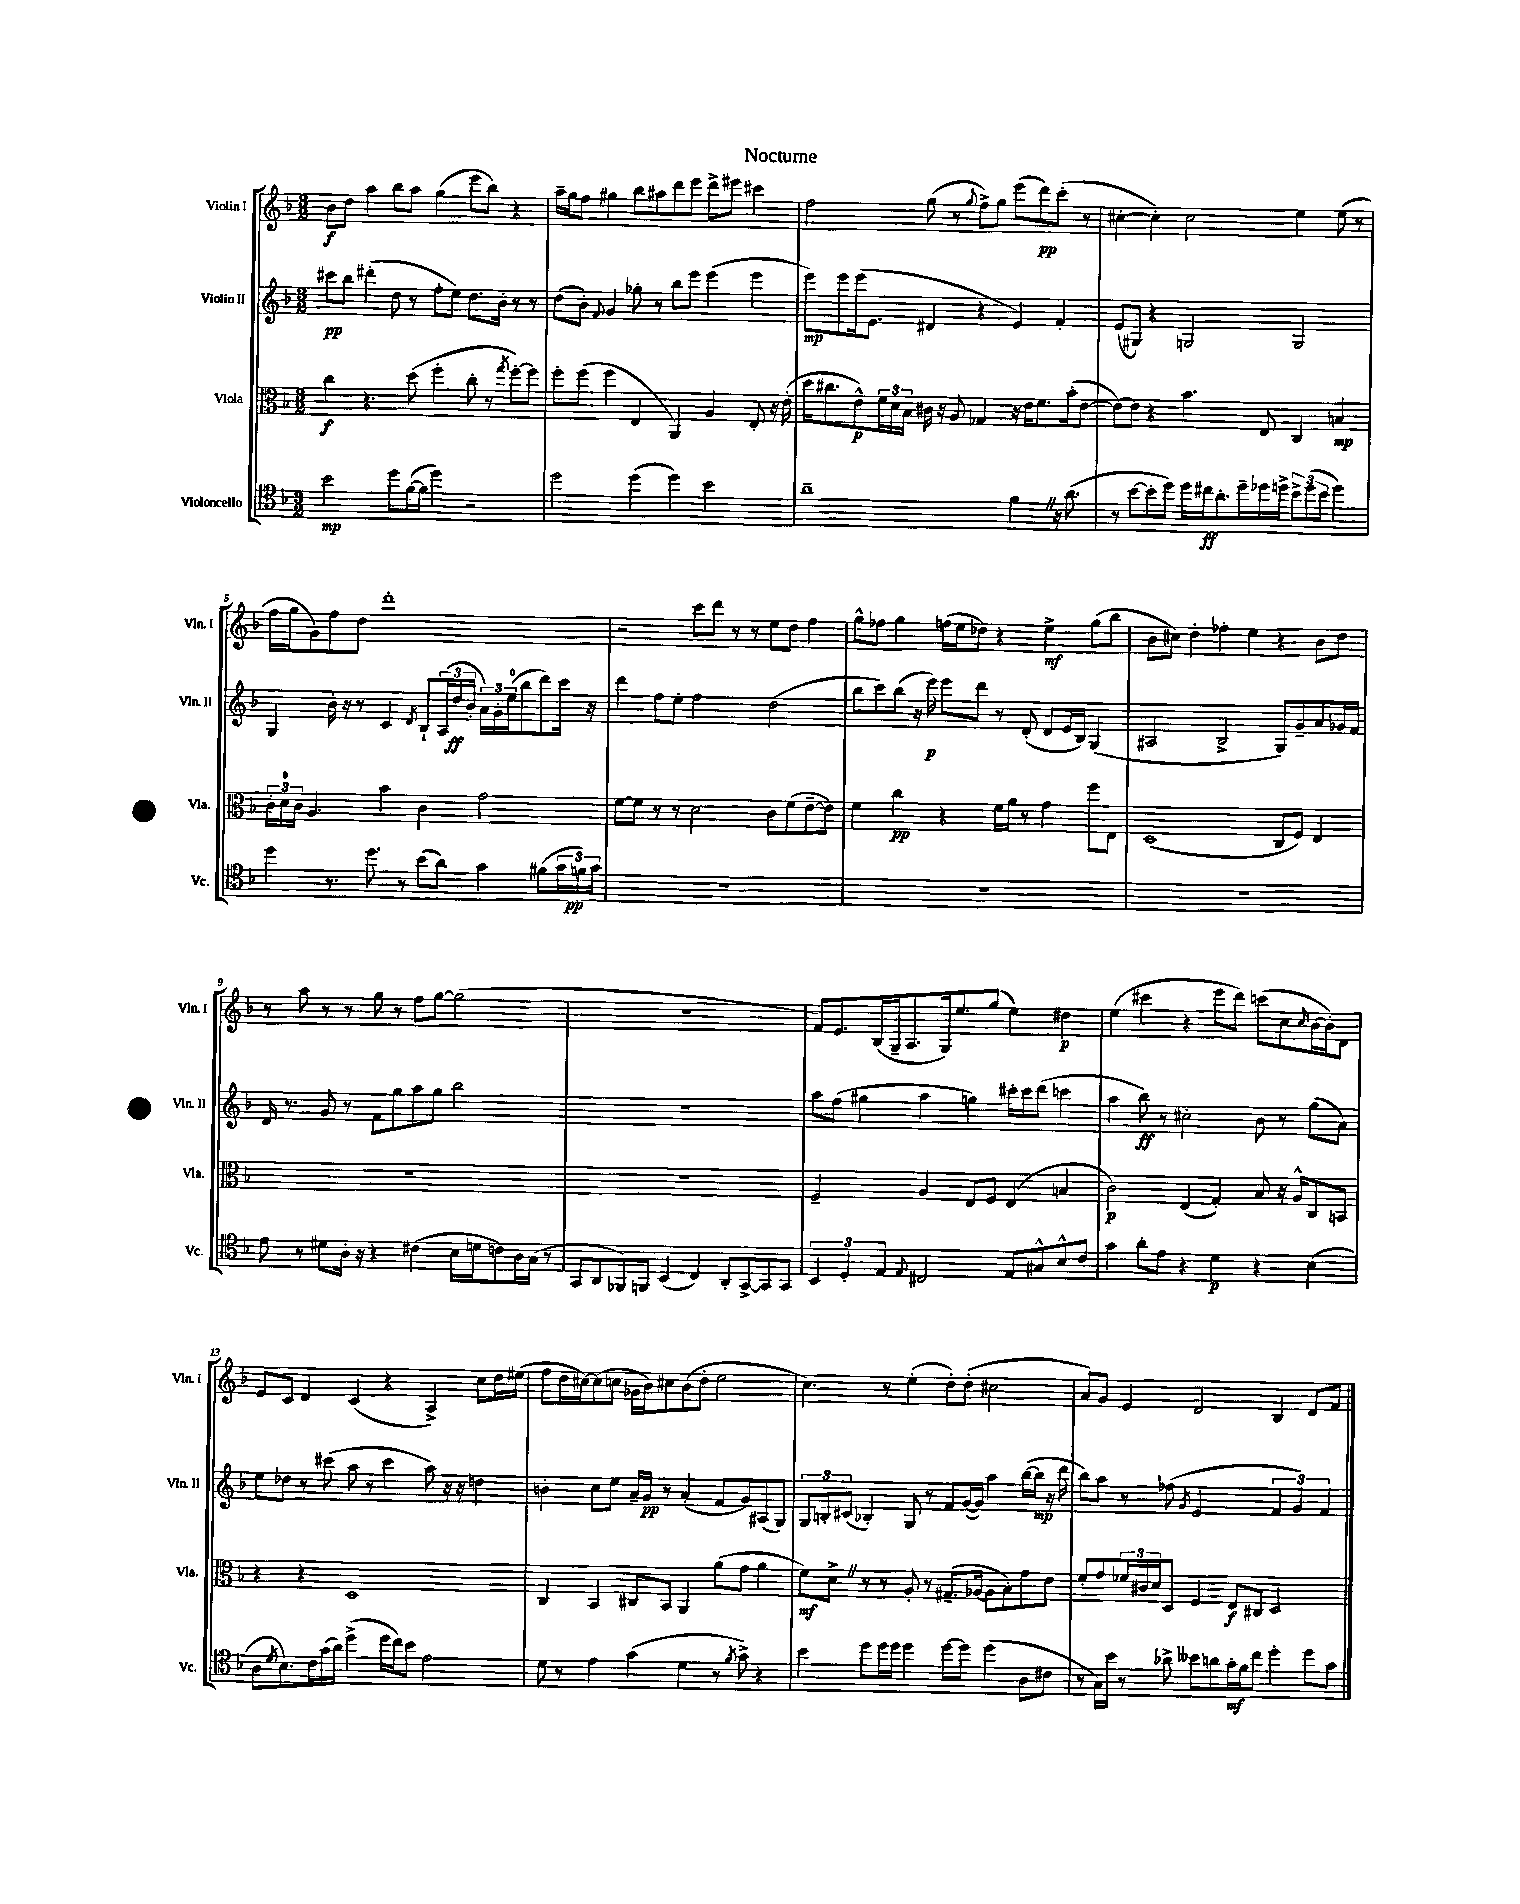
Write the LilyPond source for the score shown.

\header { title = "Nocturne" }
<<
\new StaffGroup <<
\new Staff = "s0" \with { instrumentName = "Violin I" shortInstrumentName = "Vln. I" } {
    \clef treble \key f \major \numericTimeSignature \time 3/2
    bes'8\f d''8 a''4 bes''8 a''8 g''4( e'''8 bes''8) r4 |
    a''16-- g''16 f''8 gis''4 bes''8 ais''8 d'''8 e'''8 d'''8-> eis'''8 cis'''4 |
    f''2 g''8( r8 \appoggiatura { g''8 } f''8->) g''8 e'''8( d'''8\pp) c'''8-.( r8 |
    cis''4~-. cis''4-.) cis''2 e''4 e''8( r8 |
    f''16 g''16 g'8) f''8 d''8 d'''1-. |
    r2 c'''8 d'''8 r8 r8 e''8 d''8 f''4 |
    g''8-^ fes''8 g''4 f''16( e''16 des''8) r4 e''4->\mf g''8( bes''8 |
    bes'8 cis''8) d''4-. fes''4-. e''4 r4 bes'8 d''8 |
    r8 a''8 r8 r8 g''8 r8 f''8 g''8~ g''2( |
    R1. |
    f'8) e'8. bes16( g16-- a8. g16) e''8. g''8( e''4) dis''4\p |
    e''4( cis'''4 r4 e'''8 d'''8) c'''8( c''8 \grace { c''16 } bes'16~ bes'16-.) d'8 |
    e'8 c'8 d'4 c'4( r4 a4->) c''8 d''16 eis''16( |
    f''8 d''16 cis''16~) cis''8( c''8 ges'16 bes'16) cis''8 bes'8( d''8-. e''2 |
    c''4.) r8 e''4-.( d''8-.) d''8-.( cis''2 |
    a'8) g'8 e'4 d'2 bes4 d'8 f'8 \bar "|." |
}
\new Staff = "s1" \with { instrumentName = "Violin II" shortInstrumentName = "Vln. II" } {
    \clef treble \key f \major \numericTimeSignature \time 3/2
    cis'''8\pp bes''8 dis'''4-.( d''8 r8 f''8-. e''8) d''8. bes'16-. r8 r8 |
    d''8( bes'8-.) \appoggiatura { f'8 } g'4 ges''8-. r8 bes''8 e'''8 e'''4( e'''4 |
    e'''8\mp) e'''8 e'''16( e'8. dis'4 r4 e'4) f'4-. |
    e'8( gis8) r4 g2 g2 |
    g4 bes'16-. r16 r8 c'4 \acciaccatura { d'8 } bes8-! \tuplet 3/2 { a16( d''16\ff bes'16-. } \tuplet 3/2 { a'16) g'16-. e''16-0( } bes''8 d'''8) c'''16 r16 |
    d'''4 f''8 e''8-. f''2 d''2( |
    bes''8 c'''8) bes''8( r16 e'''16\p) e'''8 d'''8 r8 d'8-.( d'8 e'16 bes16) g4( |
    ais2 bes2-> g8) g'8-- a'8 ges'16 f'16 |
    d'16 r8. g'8 r8 f'8 g''8 a''8 g''8 bes''2 |
    R1. |
    a''8 f''8( gis''4 a''4 g''4) cis'''16-. cis'''16 d'''8( c'''4 |
    a''4 bes''8\ff) r8 cis''2-. bes'8 r8 g''8( a'8) |
    e''8 des''8 r8 cis'''8( a''8 r8 cis'''4 a''8) r16 r16 d''4 |
    b'4-. c''8 e''8 a'16-- g'16\pp r8 a'4-.( f'8 g'8) ais8( g8) |
    \tuplet 3/2 { g8 b8-. cis'8( } bes4-.) g8 r8 f'8 g'16~( g'16) a''4 bes''16~( bes''16\mp r16 d'''16 |
    bes''8) a''8 r8 fes''8( \acciaccatura { g'8 } e'2 \tuplet 3/2 { f'4 g'4) f'4 } \bar "|." |
}
\new Staff = "s2" \with { instrumentName = "Viola" shortInstrumentName = "Vla." } {
    \clef alto \key f \major \numericTimeSignature \time 3/2
    c''4\f r4. d''8( f''4-. c''8-. r8 \acciaccatura { g''8 } f''8~-.) f''8 |
    f''8-. f''8( f''4 e4 a,4) a4 e8-. r16 e'16-.( |
    d''16 cis''8. e'8-^\p) \tuplet 3/2 { f'16 d'16 bes16 } cis'16 r16 a8 ges4 r16 e'16 f'8. bes'16-.( e'8~ |
    e'8~) e'8 r4 bes'4. e8 c4 b4\mp |
    \tuplet 3/2 { c'16-. d'16-0 c'16 } a4. bes'4 c'4 g'2 |
    f'8~ f'8 r8 r8 d'2 c'8 f'8( e'8~-- e'8) |
    f'4 c''4\pp r4 f'16 a'16 r8 g'4 f''8 e8 |
    d1( c8 f8) e4 |
    R1. |
    R1. |
    f2-- a4 e8 f8 e4( b4 |
    c'2\p) e4( g4-.) bes8 r16 a16-^ c8 b,8 |
    r4 r4 d1 |
    c4 bes,4 cis8 bes,8 a,4 a'8( g'8 a'4 |
    f'8\mf) d'8-> \once \override BreathingSign.text = \markup { \musicglyph "scripts.caesura.straight" } \breathe r8 r8 a8-. r8 gis8.--( aes16~ aes8 bes8-.) g'8 e'8 |
    f'8-. g'8 \tuplet 3/2 { fes'16 cis'16 d'16 } d8 f4 e8\f cis8 d2 \bar "|." |
}
\new Staff = "s3" \with { instrumentName = "Violoncello" shortInstrumentName = "Vc." } {
    \clef tenor \key f \major \numericTimeSignature \time 3/2
    bes'2\mp d''8 f'16~( f'16 d''4) r2 |
    d''2 d''4( d''4) bes'2 |
    a'1-- f'4 \once \override BreathingSign.text = \markup { \musicglyph "scripts.caesura.straight" } \breathe r16 a'8.( |
    r8 bes'8~ bes'8-. d''8) d''16 cis''16\ff a'8.-. d''16-- des''16 d''16-> \tuplet 3/2 { bes'8-> d''8( bes'8 } d''4) |
    d''4 r8. d''8. r8 bes'8( a'8) g'4 fis'8( \tuplet 3/2 { g'16 f'16\pp) g'16 } |
    R1. |
    R1. |
    R1. |
    e'8 r8 dis'8 a16-. r16 r4 cis'4( bes16 d'16 c'8) a16 g16( r8 |
    g,8 a,8 fes,8) f,8 bes,4( c4) a,8-. g,8~-> g,8 g,8 |
    \tuplet 3/2 { bes,4 d4-. e4 } \appoggiatura { e8 } cis2 e8 gis8-^ bes8-^ c'8 |
    g'4 a'8-. e'8 r4 d'4\p r4 bes4( |
    a8 \acciaccatura { d'8 } bes8.) c'16 g'16( a'16) d''4->( d''16 c''16) bes'8 e'2 |
    d'8 r8 e'4 g'4( d'4 r8 \acciaccatura { f'8 } g'8->) r4 |
    bes'4 d''8 d''16 d''16 d''4 d''8~ d''8 d''4( a8 cis'8 |
    r8 g16) bes'16 r8 aes'8-> beses'8 a'8 g'16-.\mf f'16 c''8 d''4-. d''8 g'8 \bar "|." |
}
>>
>>
